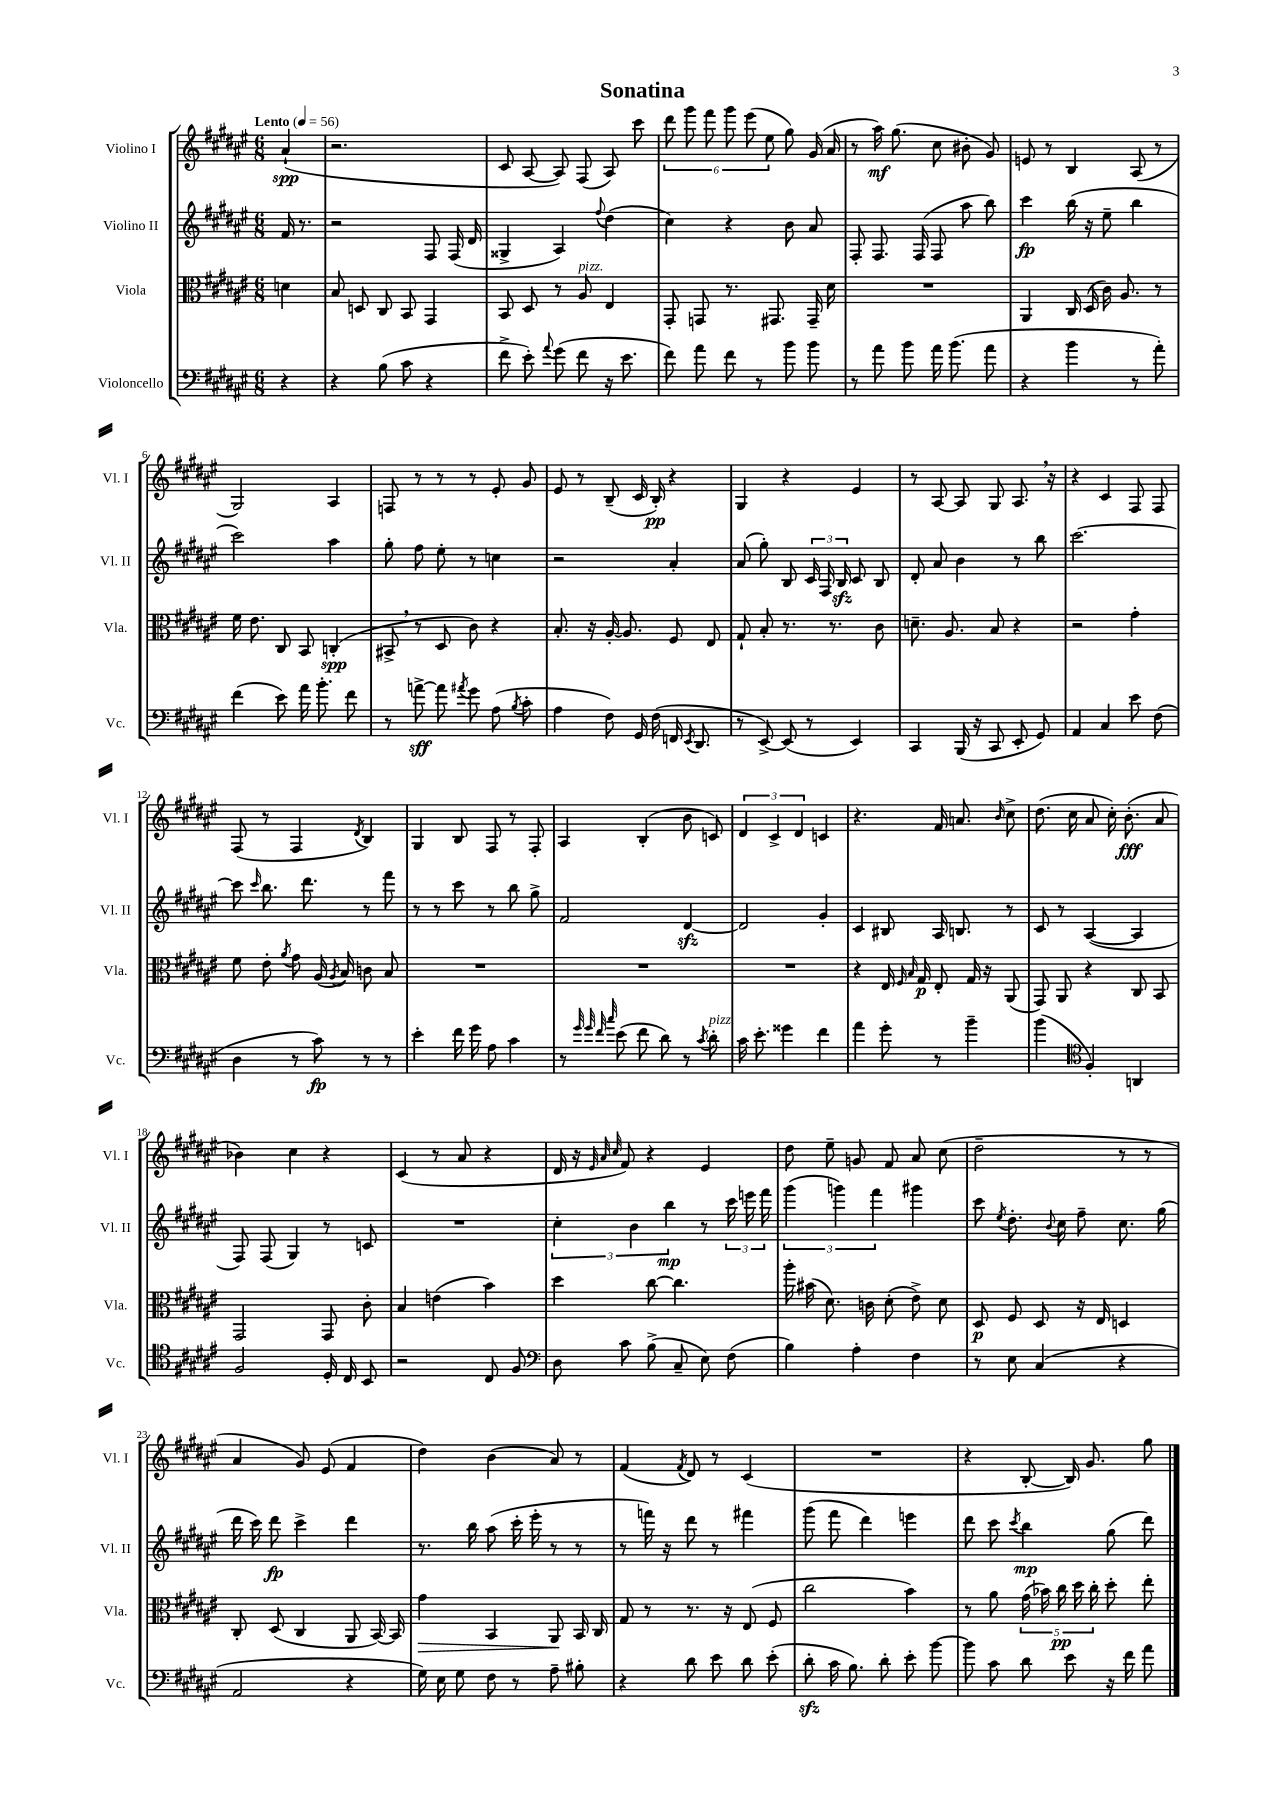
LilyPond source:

\header { title = "Sonatina" }
<<
\new StaffGroup <<
\new Staff = "s0" \with { instrumentName = "Violino I" shortInstrumentName = "Vl. I" } {
    \clef treble \key fis \major \numericTimeSignature \time 6/8 \partial 4 \tempo "Lento" 4 = 56
    \autoBeamOff ais'4-!\spp( |
    r2. |
    cis'8 ais8~ ais8) fis8( ais8) cis'''8 |
    \tuplet 6/4 { dis'''8 gis'''8 fis'''8 gis'''8 eis'''8( eis''8 } gis''8) gis'16( ais'16 |
    r8 ais''16\mf) gis''8.( cis''8 bis'8-. gis'8) |
    e'8 r8 b4 ais8( r8 |
    gis2) ais4 |
    f8 r8 r8 r8 eis'8-. gis'8 |
    eis'8 r8 b8--( cis'16 b16-.\pp) r4 |
    gis4 r4 eis'4 |
    r8 ais8~ ais8 gis8 ais8. \breathe r16 |
    r4 cis'4 fis8 fis8 |
    fis8( r8 fis4 \acciaccatura { dis'8 } b4) |
    gis4 b8 fis8 r8 fis8-. |
    ais4 b4-.( b'8 c'8) |
    \tuplet 3/2 { dis'4 cis'4-> dis'4 } c'4 |
    r4. fis'16 a'8. \grace { b'16 } cis''8-> |
    dis''8.( cis''16 ais'8 cis''16-.) b'8.-.\fff( ais'8 |
    bes'4) cis''4 r4 |
    cis'4( r8 ais'8 r4 |
    dis'16 r16 \grace { eis'32 ais'32 cis''32 } fis'8) r4 eis'4 |
    dis''8 eis''8-- g'8 fis'8 ais'8 cis''8( |
    dis''2-- r8 r8 |
    ais'4 gis'8) eis'8( fis'4 |
    dis''4) b'4( ais'8) r8 |
    fis'4( \acciaccatura { fis'8 } dis'8) r8 cis'4( |
    R2. |
    r4 b8~-. b16) gis'8. gis''8 \bar "|." |
}
\new Staff = "s1" \with { instrumentName = "Violino II" shortInstrumentName = "Vl. II" } {
    \clef treble \key fis \major \numericTimeSignature \time 6/8 \partial 4
    \autoBeamOff fis'16 r8. |
    r2 fis8 fis16( dis'16 |
    gisis4-> ais4) \appoggiatura { fis''8 } dis''4( |
    cis''4) r4 b'8 ais'8 |
    fis8-. fis8. fis16( fis8 ais''8 b''8) |
    cis'''4\fp b''16( r16 eis''8-- b''4 |
    cis'''2) ais''4 |
    gis''8-. fis''8 eis''8-. r8 c''4 |
    r2 ais'4-. |
    ais'8( gis''8-.) b8 \tuplet 3/2 { cis'16 fis16 b16\sfz } cis'8 b8 |
    dis'8-. ais'8 b'4 r8 b''8 |
    cis'''2.~ |
    cis'''8 \grace { cis'''16 } b''8. dis'''8. r8 fis'''8 |
    r8 r8 cis'''8 r8 b''8 gis''8-> |
    fis'2 dis'4~\sfz |
    dis'2 gis'4-. |
    cis'4 bis8 ais16 b8. r8 |
    cis'8 r8 ais4~( ais4 |
    fis8) fis8( gis4) r8 c'8 |
    R2. |
    \tuplet 3/2 { cis''4-. b'4 b''4\mp } r8 \tuplet 3/2 { cis'''16 e'''16 fis'''16 } |
    \tuplet 3/2 { gis'''4( g'''4) fis'''4 } gis'''4 |
    cis'''8 \acciaccatura { eis''8 } dis''8.-. \appoggiatura { b'8 } cis''16 fis''8-- cis''8. gis''16( |
    dis'''16 cis'''16) dis'''8\fp cis'''4-> dis'''4 |
    r8. b''16 ais''8( cis'''16-. eis'''16-. r8 r8 |
    r8 f'''16) r16 dis'''8 r8 fis'''4 |
    gis'''8( fis'''8 dis'''4) e'''4 |
    dis'''8 cis'''8 \acciaccatura { cis'''8 } b''4\mp gis''8( dis'''8) \bar "|." |
}
\new Staff = "s2" \with { instrumentName = "Viola" shortInstrumentName = "Vla." } {
    \clef alto \key fis \major \numericTimeSignature \time 6/8 \partial 4
    \autoBeamOff d'4 |
    b8 d8 cis8 b,8 gis,4 |
    b,8 dis8 r8 ais8^\markup { \italic "pizz." } eis4 |
    gis,8-. g,8 r8. gis,8. gis,16-- dis'16 |
    R2. |
    ais,4 cis16 dis16( cis'16) ais8. r8 |
    fis'16 eis'8. cis8 b,8 c4-.\spp( |
    bis,8-> \breathe r8 dis8 cis'8) r4 |
    b8.-. r16 ais16~-. ais8. fis8 eis8 |
    gis8-! b8-. r8. r8. cis'8 |
    d'8.-- ais8. b8 r4 |
    r2 gis'4-. |
    fis'8 eis'8-. \acciaccatura { ais'8 } gis'8 ais16( \acciaccatura { ais8 } b16) c'8 b8 |
    R2. |
    R2. |
    R2. |
    r4 eis16 \grace { fis16 b16 } gis16\p eis8-. gis16 r16 ais,8( |
    gis,8) ais,8 r4 cis8 b,8 |
    gis,2 gis,8 cis'8-. |
    b4 e'4( b'4) |
    dis''4 cis''8~ cis''4. |
    ais''16-. bis'16( dis'8.) c'16 dis'8-.( eis'8->) dis'8 |
    dis8\p fis8 dis8 r16 eis16 d4 |
    cis8-. dis8( cis4 ais,8 b,16~) b,16 |
    gis'4\> b,4 ais,8\! b,16 cis16 |
    gis8 r8 r8. r16 eis8( fis8 |
    cis''2 b'4) |
    r8 ais'8 \tuplet 5/4 { gis'16( bes'16) cis''16\pp dis''16 cis''16-. } dis''8-. eis''8-. \bar "|." |
}
\new Staff = "s3" \with { instrumentName = "Violoncello" shortInstrumentName = "Vc." } {
    \clef bass \key fis \major \numericTimeSignature \time 6/8 \partial 4
    \autoBeamOff r4 |
    r4 b8( cis'8 r4 |
    fis'8-> eis'8-.) \appoggiatura { ais'8 } gis'8( fis'8 r16 eis'8. |
    fis'8) ais'8 fis'8 r8 b'8 b'8 |
    r8 ais'8 b'8 ais'16 b'8.( ais'8 |
    r4 b'4 r8 ais'8-.) |
    fis'4( eis'8) ais'16 b'8.-. fis'8 |
    r8 a'8~->\sff a'8 \acciaccatura { ais'8 } gis'8 ais8( \acciaccatura { b8 } cis'8-. |
    ais4 fis8) gis,16 fis16( f,16 \acciaccatura { eis,8 } dis,8. |
    r8 eis,8~->) eis,8( r8 eis,4) |
    cis,4 b,,16( r16 cis,8 eis,8-. gis,8) |
    ais,4 cis4 eis'8 fis8( |
    dis4 r8 cis'8\fp) r8 r8 |
    eis'4-. fis'16 gis'16 ais8 cis'4 |
    r8 \grace { gis'32 gis'32 fis'32 cis''32 } eis'8( fis'8 dis'8) r8 \acciaccatura { cis'8 } dis'8-.^\markup { \italic "pizz." } |
    cis'16 eis'8.-. gisis'4 fis'4 |
    ais'4 gis'8-. r8 b'4-- |
    b'4( \clef tenor fis4-.) a,4 |
    fis2 dis16-. cis16 b,8 |
    r2 cis8 fis8 |
    \clef bass dis8 cis'8 b8->( cis8-- eis8) fis8( |
    b4) ais4-. fis4 |
    r8 eis8 cis4( r4 |
    ais,2 r4 |
    gis16) eis16 gis8 fis8 r8 ais8-- bis8-. |
    r4 dis'8 eis'8 dis'8 eis'8-.( |
    dis'8-.\sfz cis'16 b8.) dis'8-. eis'8-. b'8~ |
    b'8 cis'8 dis'8 eis'8 r16 fis'16 ais'8 \bar "|." |
}
>>
>>
